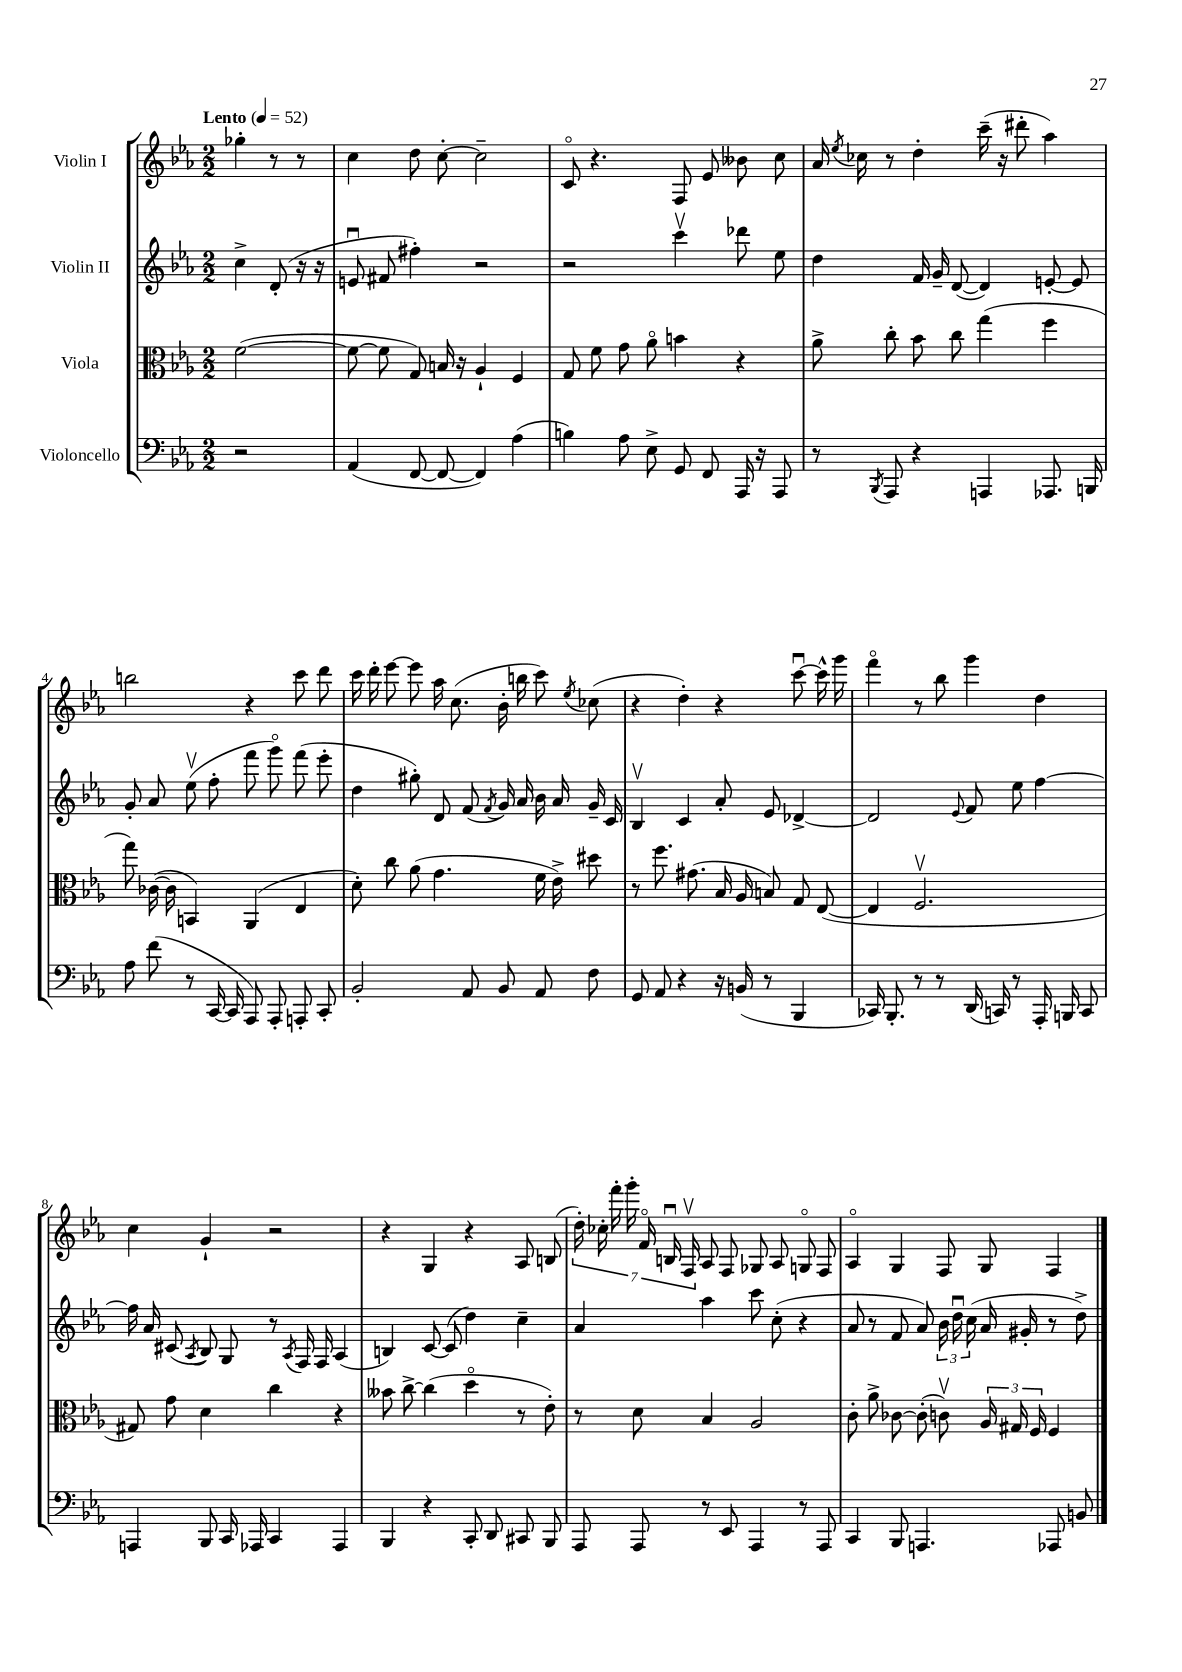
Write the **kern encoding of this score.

**kern	**kern	**kern	**kern
*part4	*part3	*part2	*part1
*staff4	*staff3	*staff2	*staff1
*I"Violoncello	*I"Viola	*I"Violin II	*I"Violin I
*clefF4	*clefC3	*clefG2	*clefG2
*k[b-e-a-]	*k[b-e-a-]	*k[b-e-a-]	*k[b-e-a-]
*M2/2	*M2/2	*M2/2	*M2/2
*MM52	*MM52	*MM52	*MM52
=	=	=	=
!	!	!	!LO:TX:a:B:t=Lento
2r	([2f\	4cc^\	4gg-X'\
.	.	(8d'/	8r
.	.	16r	8r
.	.	16r	.
=1	=1	=1	=1
(4AA-/	8f\_	8enu/	4cc\
.	8f\]	8f#X/	.
[8FF/	8G/)	4ff#X'\)	8dd\
8FF/_	16Bn/	.	[8cc'\
.	16r	.	.
4FF/])	4A-`/	2r	2cc~\]
(4A-\	4F/	.	.
=2	=2	=2	=2
4Bn\)	8G/	2r	8c/
.	8f\	.	4.r
8A-\	8g\	.	.
8E-^\	8a-\	.	.
8GG/	4bn\	4cccv\	8F/
8FF/	.	.	8e-/
16AAA-/	4r	8ddd-X\	8b--X\
16r	.	.	.
8AAA-/	.	8ee-\	8cc\
=3	=3	=3	=3
8r	8a-^\	4dd\	16a-/
.	.	.	8qee-/
.	.	.	16cc-X\
8qBBB-/	.	.	.
8AAA-/	8cc'\	.	8r
4r	8b-\	16f/	4dd'\
.	.	16g~/	.
.	8cc\	([8d/	.
4AAAn/	(4gg\	4d/])	(16ccc~\
.	.	.	16r
.	.	.	8ddd#X'\
8.AAA-X/	4ff\	[8en'/	4aa-\)
.	.	8e/]	.
16BBBn/	.	.	.
!!LO:LB:g=z
=4	=4	=4	=4
8A-\	8gg\)	8g'/	2bbn\
(8f\	([16c-X\	8a-/	.
.	16c-\]	.	.
8r	4BBn/)	(8ee-v\	.
[16CC/	.	8ff'\	.
16CC/]	.	.	.
8AAA-/)	(4AA-/	8fff\	4r
8AAA-'/	.	8ggg\)	.
8AAAn'/	4E-/	(8fff\	8ccc\
8CC'/	.	8eee-'\	8ddd\
=5	=5	=5	=5
2BB-'/	8d'\)	4dd\	16ccc\
.	.	.	16ddd'\
.	8cc\	.	[8eee-\
.	(8a-\	8gg#X'\)	8eee-\]
.	4.g\	8d/	16aa-\
.	.	.	(8.cc\
8AA-/	.	(8f/	.
.	.	8qf/	.
8BB-/	.	16g/)	16b-'\
.	.	16a-/	16bbn\
8AA-/	16f\	16b-\	8ccc\)
.	16e-^\)	16a-/	.
.	.	.	8qee-/
8F\	8dd#X\	16g~/	(8cc-X\
.	.	16c/	.
=6	=6	=6	=6
8GG/	8r	4B-v/	4r
8AA-/	8.ff\	.	.
4r	.	4c/	4dd'\)
.	(8.g#X\	.	.
16r	16B-/	8a-'/	4r
(16BBn/	16A-/	.	.
8r	8Bn/)	8e-/	.
4BBB-/	8G/	[4d-X^/	[8cccu\
.	([8E-/	.	16ccc^^\]
.	.	.	16ggg\
=7	=7	=7	=7
16CC-X/)	4E-/]	2d-/]	4fff\
8.BBB-'/	.	.	.
8r	2.Fv/	.	8r
8r	.	.	8bb-\
.	.	8qqe-/	.
(16DD/	.	8f/	4ggg\
16CCn/)	.	.	.
8r	.	8ee-\	.
16AAA-'/	.	[4ff\	4dd\
16BBBn/	.	.	.
8CC/	.	.	.
!!LO:LB:g=z
=8	=8	=8	=8
4AAAn/	8G#X/)	16ff\]	4cc\
.	.	16a-/	.
.	8g\	(8c#X/	.
.	.	8qA-/	.
8BBB-/	4d\	8B-/)	4g`/
16CC/	.	8G/	.
16AAA-X/	.	.	.
4CC/	4cc\	8r	2r
.	.	8qA-/	.
.	.	16F/	.
.	.	16F/	.
4AAA-/	4r	(4A-/	.
=9	=9	=9	=9
4BBB-/	8b--X\	4Bn/)	4r
.	[8cc^\	.	.
4r	(4cc\]	[8c/	4G/
.	.	(8c/]	.
8CC'/	4dd\	4dd\)	4r
8DD/	.	.	.
8CC#X/	8r	4cc~\	8A-/
8BBB-/	8e-'\)	.	(8Bn/
=10	=10	=10	=10
8AAA-/	8r	4a-/	28dd'\)
.	.	.	28cc-X'\
.	.	.	28fff'\
.	.	.	28ggg'\
8AAA-/	8d\	.	.
.	.	.	28f/
.	.	.	28Bnu/
.	.	.	28Fv/
8r	4B-/	4aa-\	8A-/
8EE-/	.	.	8F/
4AAA-/	2A-/	8ccc\	8G-X/
.	.	(8cc'\	8A-/
8r	.	4r	8Gn/
8AAA-/	.	.	8F/
=11	=11	=11	=11
4CC/	8c'\	8a-/	4A-/
.	8a-^\	8r	.
8BBB-/	[8c-X\	8f/	4G/
4.AAAn/	(8c-'\]	8a-/)	.
.	8cnv\)	24b-\	8F/
.	.	24ddu\	.
.	.	(24cc\	.
.	24A-/	16a-/	8G/
.	24G#X/	.	.
.	.	16g#X'/	.
.	24F/	.	.
8AAA-X/	4F/	8r	4F/
8BBn/	.	8dd^\)	.
==	==	==	==
*-	*-	*-	*-
